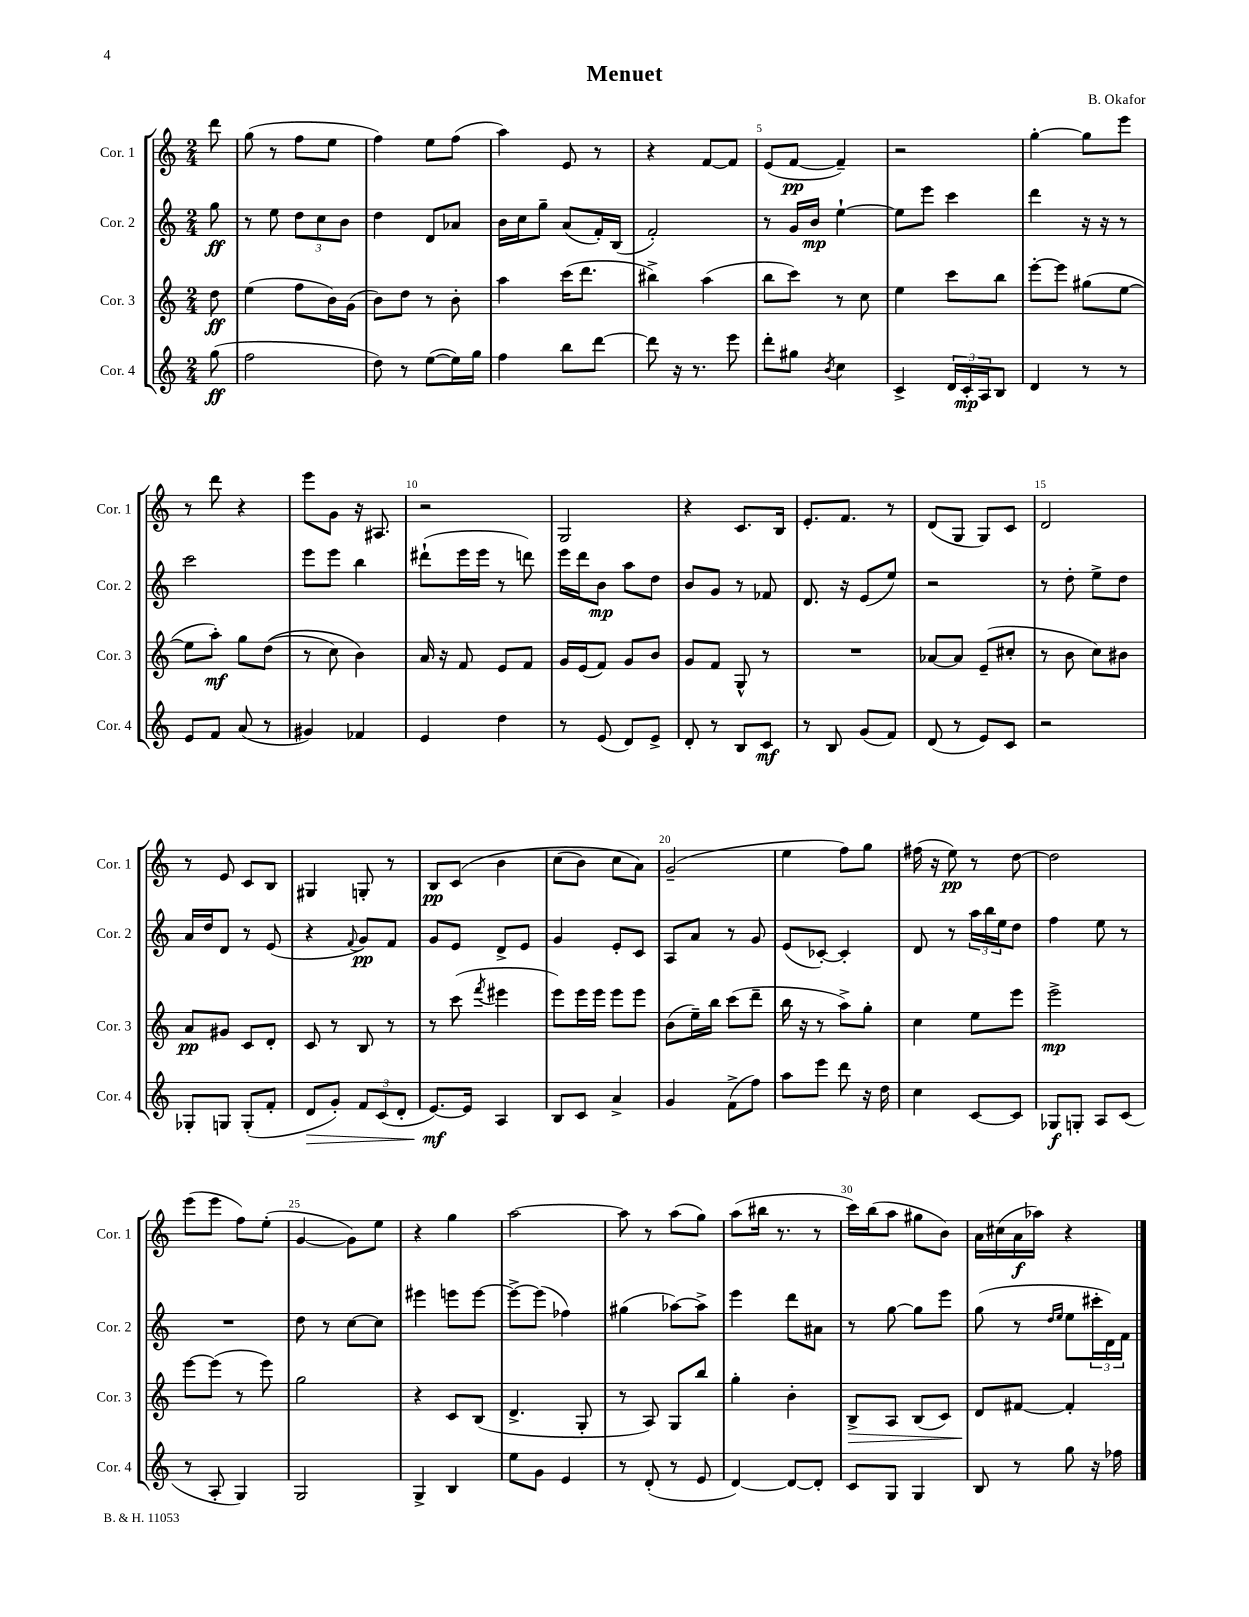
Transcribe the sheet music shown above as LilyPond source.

\header { title = "Menuet" composer = "B. Okafor" }
<<
\new StaffGroup <<
\new Staff = "s0" \with { instrumentName = "Cor. 1" shortInstrumentName = "Cor. 1" } {
    \clef treble \key c \major \numericTimeSignature \time 2/4 \partial 8
    d'''8 |
    g''8( r8 f''8 e''8 |
    f''4) e''8 f''8( |
    a''4) e'8 r8 |
    r4 f'8~ f'8 |
    e'8( f'8~\pp f'4--) |
    r2 |
    g''4~-. g''8 e'''8 |
    r8 d'''8 r4 |
    e'''8 g'8 r16 ais8. |
    r2 |
    g2 |
    r4 c'8. b16 |
    e'8.-. f'8. r8 |
    d'8( g8 g8) c'8 |
    d'2 |
    r8 e'8 c'8 b8 |
    gis4 g8-. r8 |
    b8\pp c'8\( b'4 |
    c''8( b'8) c''8 a'8\) |
    g'2--( |
    e''4 f''8) g''8 |
    fis''16( r16 e''8\pp) r8 d''8~ |
    d''2 |
    e'''8( e'''8 f''8) e''8-.( |
    g'4~ g'8) e''8 |
    r4 g''4 |
    a''2~ |
    a''8 r8 a''8( g''8) |
    a''8( bis''16 r8. r8 |
    c'''16) b''16( a''8 gis''8 b'8) |
    a'16 cis''16( a'16\f aes''16) r4 \bar "|." |
}
\new Staff = "s1" \with { instrumentName = "Cor. 2" shortInstrumentName = "Cor. 2" } {
    \clef treble \key c \major \numericTimeSignature \time 2/4 \partial 8
    g''8\ff |
    r8 e''8 \tuplet 3/2 { d''8 c''8 b'8 } |
    d''4 d'8 aes'8 |
    b'16 c''16 g''8-- a'8( f'16-.) b16( |
    f'2-.) |
    r8 g'16 b'16\mp e''4~-! |
    e''8 e'''8 c'''4 |
    d'''4 r16 r16 r8 |
    c'''2 |
    e'''8 e'''8 b''4 |
    dis'''8-!( e'''16 e'''16 r8 d'''8) |
    e'''16 d'''16 b'8\mp a''8 d''8 |
    b'8 g'8 r8 fes'8 |
    d'8. r16 e'8( e''8) |
    r2 |
    r8 d''8-. e''8-> d''8 |
    a'16 d''16 d'8 r8 e'8( |
    r4 \appoggiatura { f'8 } g'8\pp) f'8 |
    g'8 e'8 d'8-> e'8 |
    g'4 e'8-. c'8 |
    a8 a'8 r8 g'8 |
    e'8( ces'8~-.) ces'4-. |
    d'8 r8 \tuplet 3/2 { a''16 b''16 e''16 } d''8 |
    f''4 e''8 r8 |
    R2 |
    d''8 r8 c''8~ c''8 |
    eis'''4 e'''8 e'''8~ |
    e'''8~-> e'''8( fes''4) |
    gis''4( aes''8~) aes''8-> |
    e'''4 d'''8 ais'8 |
    r8 g''8~ g''8 e'''8 |
    g''8( r8 \grace { d''16 e''16 } e''8 \tuplet 3/2 { cis'''16-. d'16) f'16 } \bar "|." |
}
\new Staff = "s2" \with { instrumentName = "Cor. 3" shortInstrumentName = "Cor. 3" } {
    \clef treble \key c \major \numericTimeSignature \time 2/4 \partial 8
    d''8\ff |
    e''4( f''8 b'16) g'16( |
    b'8) d''8 r8 b'8-. |
    a''4 c'''16( d'''8. |
    bis''4->) a''4( |
    b''8 c'''8) r8 c''8 |
    e''4 c'''8 b''8 |
    e'''8~-. e'''8 gis''8( e''8~ |
    e''8 a''8-.\mf) g''8 d''8(\( |
    r8 c''8) b'4\) |
    a'16 r16 f'8 e'8 f'8 |
    g'16 e'16( f'8) g'8 b'8 |
    g'8 f'8 g8-^ r8 |
    R2 |
    aes'8~ aes'8 e'8--( cis''8-. |
    r8 b'8 c''8) bis'8 |
    a'8\pp gis'8 c'8 d'8-. |
    c'8 r8 b8 r8 |
    r8 c'''8( \acciaccatura { f'''8 } eis'''4 |
    e'''8) e'''16 e'''16 e'''8 e'''8 |
    b'8( e''16--) b''16 c'''8( d'''8-- |
    b''16 r16 r8 a''8->) g''8-. |
    c''4 e''8 e'''8 |
    e'''2->\mp |
    e'''8~ e'''8( r8 e'''8) |
    g''2 |
    r4 c'8 b8( |
    d'4.-> g8-. |
    r8 a8) g8 b''8 |
    g''4-. b'4-. |
    b8->\> a8 b8( c'8) |
    d'8\! fis'8~ fis'4-. \bar "|." |
}
\new Staff = "s3" \with { instrumentName = "Cor. 4" shortInstrumentName = "Cor. 4" } {
    \clef treble \key c \major \numericTimeSignature \time 2/4 \partial 8
    g''8\ff( |
    f''2 |
    d''8) r8 e''8~( e''16) g''16 |
    f''4 b''8 d'''8~ |
    d'''8 r16 r8. e'''8 |
    d'''8-. gis''8 \acciaccatura { b'8 } c''4 |
    c'4-> \tuplet 3/2 { d'16 c'16-.\mp a16 } b8 |
    d'4 r8 r8 |
    e'8 f'8 a'8( r8 |
    gis'4) fes'4 |
    e'4 d''4 |
    r8 e'8( d'8) e'8-> |
    d'8-. r8 b8 c'8\mf |
    r8 b8 g'8( f'8) |
    d'8( r8 e'8) c'8 |
    r2 |
    ges8-. g8 g8-.( f'8-. |
    d'8\> g'8-.) \tuplet 3/2 { f'8 c'8( d'8-. } |
    e'8.~\mf\!) e'16 a4 |
    b8 c'8 a'4-> |
    g'4 f'8->( f''8) |
    a''8 e'''8 d'''8 r16 d''16 |
    c''4 c'8~ c'8 |
    ges8\f g8-. a8 c'8( |
    r8 a8-. g4) |
    g2 |
    g4-> b4 |
    e''8 g'8 e'4 |
    r8 d'8-.( r8 e'8 |
    d'4~) d'8~ d'8-. |
    c'8 g8 g4 |
    b8 r8 g''8 r16 fes''16 \bar "|." |
}
>>
>>
\layout { \context { \Score \override BarNumber.break-visibility = ##(#f #t #t) barNumberVisibility = #(every-nth-bar-number-visible 5) } }
